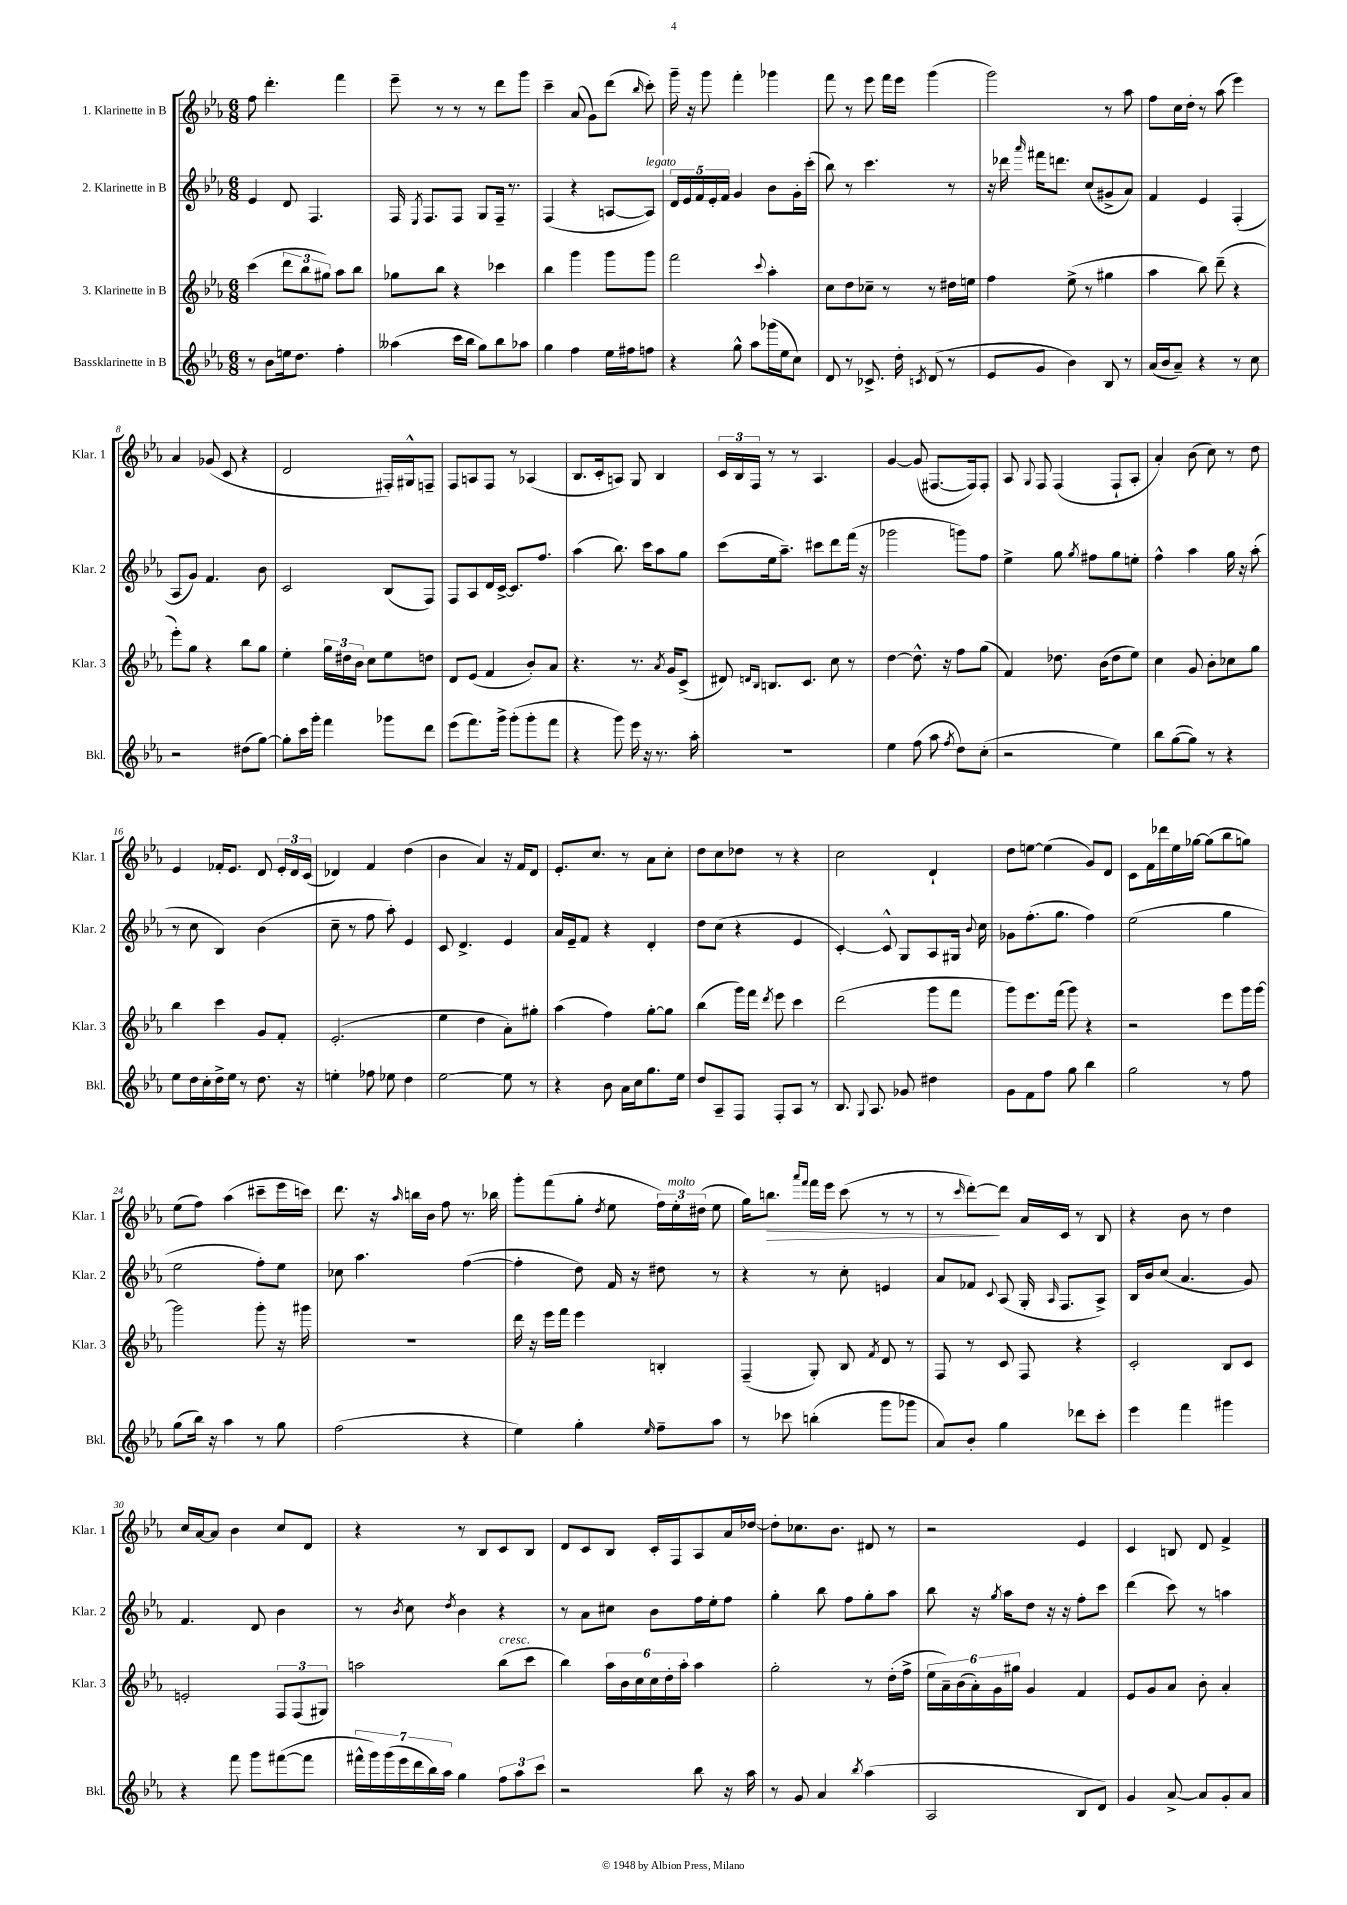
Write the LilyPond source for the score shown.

<<
\new StaffGroup <<
\new Staff = "s0" \with { instrumentName = "1. Klarinette in B" shortInstrumentName = "Klar. 1" } {
    \clef treble \key ees \major \numericTimeSignature \time 6/8
    \autoBeamOff f''8 d'''4.-. f'''4 |
    ees'''8-- r8 r8 r8 d'''8[ g'''8] |
    c'''4-- aes'8( g'8[) d'''8]( \grace { bes''16 } c'''8-.) |
    g'''16-- r16 g'''8 f'''4-. ges'''4 |
    f'''8 r8 ees'''8 f'''16[ ees'''16] g'''4( |
    g'''2) r8 aes''8 |
    f''8[ c''16 d''16]-. r8 aes''8( ees'''4) |
    aes'4 ges'8( c'8 r4 |
    d'2 fis16[-.) gis16-^ f8]-- |
    f8[ a8 f8] r8 aes4( |
    bes8.[ c'16-. a8]) g8 bes4 |
    \tuplet 3/2 { c'16[ bes16 f16] } r8 r8 aes4. |
    g'4~ g'8( fis8.[~ fis16) fis8]-. |
    aes8 \appoggiatura { g8 } f8 f4( f8[-! aes8]-. |
    aes'4-.) bes'8( c''8) r8 d''8 |
    ees'4 fes'16[-. ees'8.] d'8 \tuplet 3/2 { ees'16[-. d'16 c'16]( } |
    des'4) f'4 d''4( |
    bes'4 aes'4) r16 f'16[ d'8] |
    ees'8.[-. c''8.] r8 aes'8[ c''8]-. |
    d''8[ c''8 des''8] r8 r4 |
    c''2 d'4-! |
    d''8[ e''8]~ e''4( g'8[) d'8] |
    c'8[ f'16 des'''16 ees''16 ges''16]~ ges''8[( bes''8 g''8]) |
    ees''8[( f''8]) aes''4( cis'''8[-- ees'''16 c'''16]) |
    d'''8. r16 \grace { aes''16 } b''16[ bes'16] f''8 r8. bes''16 |
    g'''8[-. f'''8( g''8]-. \acciaccatura { d''8 } ees''8 \tuplet 3/2 { f''16[) ees''16-.^\markup { \italic "molto" } dis''16]( } ees''8 |
    g''16[) b''8.]\> \grace { aes'''16[ f'''16] } f'''16[ ees'''16] c'''8( r8 r8 |
    r8 \grace { c'''16 } d'''8[~-.\!) d'''8] aes'16[ c'16] r8 bes8 |
    r4 bes'8 r8 d''4 |
    c''16[ aes'16~ aes'8] bes'4 c''8[ d'8] |
    r4 r8 bes8[ c'8 bes8] |
    d'8[ c'8 bes8] c'16[-. f16 aes8 aes'16 des''16]~ |
    des''8[-. ces''8. bes'8.] dis'8 r8 |
    r2 ees'4 |
    c'4 b8 d'8 f'4-> \bar "|." |
}
\new Staff = "s1" \with { instrumentName = "2. Klarinette in B" shortInstrumentName = "Klar. 2" } {
    \clef treble \key ees \major \numericTimeSignature \time 6/8
    \autoBeamOff ees'4 d'8 f4. |
    f16 \acciaccatura { ees8 } f8.[ f8] g8[ f16]-- r8. |
    f4( r4 a8[~ a8]^\markup { \italic "legato" }) |
    \tuplet 5/4 { d'16[ ees'16 f'16 ees'16-. f'16] } g'4 bes'8[ g'16-. c'''16]-.( |
    bes''8) r8 c'''4. r8 |
    r16 des'''16 \grace { aes'''16 } fis'''16[ d'''8.] c''8[( gis'8-> aes'8]) |
    f'4 ees'4 f4-.( |
    aes8[ g'8]) f'4. bes'8 |
    c'2 bes8[( f8]) |
    f8[ aes8 d'16 c'16]~-> c'8.[ f''8.] |
    aes''4( bes''8.) c'''16[ aes''8 g''8] |
    c'''8[( ees''16 aes''8.]--) cis'''8[ d'''8 f'''16]( r16 |
    ges'''2 g'''8[) f''8] |
    ees''4-> g''8 \acciaccatura { g''8 } fis''8[ g''8 e''8]-. |
    f''4-^ aes''4 g''16 r16 aes''8-.( |
    r8 c''8 bes4) bes'4( |
    c''8-- r8 f''8 aes''8-.) ees'4 |
    c'8 d'4.-> ees'4 |
    aes'16[ ees'16-- f'8] r4 d'4-. |
    d''8[ c''8]( r4 ees'4 |
    c'4~-.) c'8-^ g8[ aes8 gis16] \appoggiatura { bes'8 } c''16 |
    ges'8[ f''8.-.( g''8.] f''4) |
    ees''2( g''4 |
    ees''2 f''8[-.) ees''8] |
    ces''8 aes''4. f''4~( |
    f''4-. d''8) f'16 r16 dis''8 r8 |
    r4 r8 c''8-. e'4 |
    aes'8[ fes'8] \appoggiatura { c'8 } aes8( g16-. \grace { aes16 } f8.[ aes8]->) |
    bes16[ bes'16 c''8]( aes'4. g'8) |
    f'4. d'8 bes'4 |
    r8 \acciaccatura { bes'8 } c''8 \acciaccatura { d''8 } bes'4 r4 |
    r8 aes'8[ cis''8] bes'8[ f''16 ees''16-. f''8] |
    g''4-. bes''8 f''8[ g''8-. aes''8] |
    bes''8 r16 \acciaccatura { g''8 } aes''16[ d''8] r16 r16 f''8[-. c'''8] |
    d'''4( c'''8) r8 a''4 \bar "|." |
}
\new Staff = "s2" \with { instrumentName = "3. Klarinette in B" shortInstrumentName = "Klar. 3" } {
    \clef treble \key ees \major \numericTimeSignature \time 6/8
    \autoBeamOff c'''4( \tuplet 3/2 { d'''8[ bes''8 gis''8]) } aes''8[ bes''8] |
    ges''8[ bes''8] r4 ces'''4 |
    bes''4 g'''4 g'''8[ g'''8] |
    f'''2 \appoggiatura { c'''8 } aes''4-. |
    c''8[ d''8 ces''8]-- r8 r8 dis''16[ e''16] |
    f''4 ees''8->( r8 gis''4 |
    aes''4 bes''8) d'''8--( r4 |
    ees'''8[-.) g''8] r4 bes''8[ g''8] |
    ees''4-. \tuplet 3/2 { g''16[ dis''16 bes'16] } c''8[ ees''8 d''8] |
    d'8[ ees'8]( f'4 bes'8[-.) aes'8] |
    r4. r8. \acciaccatura { aes'8 } g'16[ c'8]->( |
    dis'8) \grace { d'16[ bes16] } b8.[ c'8.] c''8 r8 |
    d''4~ d''8.-^ r16 f''8[ g''8]( |
    f'4) des''8. bes'16[( des''8 ees''8]) |
    c''4 g'8 bes'8[-. ces''8 g''8] |
    bes''4 c'''4 g'8[ f'8]-. |
    ees'2.-.( |
    ees''4 d''4 aes'8[-.) gis''8]-. |
    aes''4( f''4) g''8[~-. g''8] |
    bes''4( g'''16[) f'''16] \acciaccatura { d'''8 } ees'''8 c'''4 |
    d'''2( g'''8[ f'''8] |
    g'''8[) ees'''8. f'''16]( g'''8) r4 |
    r2 ees'''8[ g'''16 g'''16]~ |
    g'''2 g'''8-. r16 gis'''16 |
    R2. |
    d'''16 r16 ees'''16[ f'''16] ees'''4 b4-. |
    f4--( g8-.) bes8 \acciaccatura { f'8 } d'8 r8 |
    f8 r8 c'8 f8 r4 |
    c'2-. bes8[ c'8] |
    e'2-. \tuplet 3/2 { f8[ f8( gis8]) } |
    a''2 bes''8[^\markup { \italic "cresc." }( c'''8] |
    bes''4) \tuplet 6/4 { aes''16[ bes'16 c''16 c''16 d''16-. aes''16]-. } aes''4 |
    g''2-. r8 d''16[-.( f''16]-> |
    \tuplet 6/4 { ees''16[ aes'16--) bes'16( aes'16-.) g'16 gis''16] } g'4 f'4 |
    ees'8[ g'8 aes'8] bes'8-. aes'4-. \bar "|." |
}
\new Staff = "s3" \with { instrumentName = "Bassklarinette in B" shortInstrumentName = "Bkl." } {
    \clef treble \key ees \major \numericTimeSignature \time 6/8
    \autoBeamOff r8 bes'8[ e''16 d''8.] f''4-. |
    aeses''4( c'''16[ bes''16] g''8[) bes''8 aes''8] |
    g''4 f''4 ees''16[ fis''16 f''8] |
    r4 g''8-^ aes''8[ ges'''16( ees''16 c''8]) |
    d'8 r8 ces'8.-> d''16-. \acciaccatura { c'8 } d'8( r8 |
    ees'8[ g'8] bes'4) bes8 r8 |
    aes'16[( bes'16 aes'8]--) r4 r8 c''8 |
    r2 dis''8[( g''8]~) |
    g''8[-. c'''16 g'''16]-. f'''4 ges'''8[ d'''8] |
    ees'''8[( f'''8.) g'''16]-> g'''8[-.( g'''8-. f'''8] |
    r4 g'''8) ees'''16 r16 r8. aes''16-. |
    R2. |
    ees''4 f''8( aes''8 \acciaccatura { f''8 } d''8[) c''8]-.( |
    r2 ees''4) |
    bes''8[ g''8~( g''8]) r8 r4 |
    ees''8[ d''16 c''16-. d''16-> ees''16] r8 d''8. r16 |
    e''4-. fes''8 ees''8 d''4 |
    ees''2~ ees''8 r8 |
    r4 bes'8 aes'16[ c''16 g''8. ees''16] |
    d''8[ aes8-- f8] f8[-. aes8] r8 |
    bes8. \appoggiatura { g8 } aes8. ges'8 dis''4 |
    g'8[ f'8 f''8] g''8 bes''4 |
    g''2 r8 f''8 |
    g''8[( bes''16]) r16 aes''4 r8 g''8 |
    f''2( r4 |
    ees''4) g''4-. \grace { ees''16 } f''8[-- aes''8] |
    r8 ces'''8 b''4-.( g'''8[ ges'''8] |
    aes'8[) bes'8]-. g''4 des'''8[ c'''8]-. |
    ees'''4 f'''4 gis'''4 |
    r4 f'''8 g'''8[ fis'''8~( fis'''8] |
    \tuplet 7/4 { fis'''16[-^ g'''16) g'''16( ees'''16 d'''16 bes''16) aes''16] } g''4 \tuplet 3/2 { f''8[ aes''8 c'''8] } |
    r2 bes''8 r16 aes''16 |
    r8 g'8 aes'4 \acciaccatura { bes''8 } aes''4( |
    aes2 bes8[ d'8]) |
    g'4 aes'8~-> aes'8[ g'8-. aes'8] \bar "|." |
}
>>
>>
